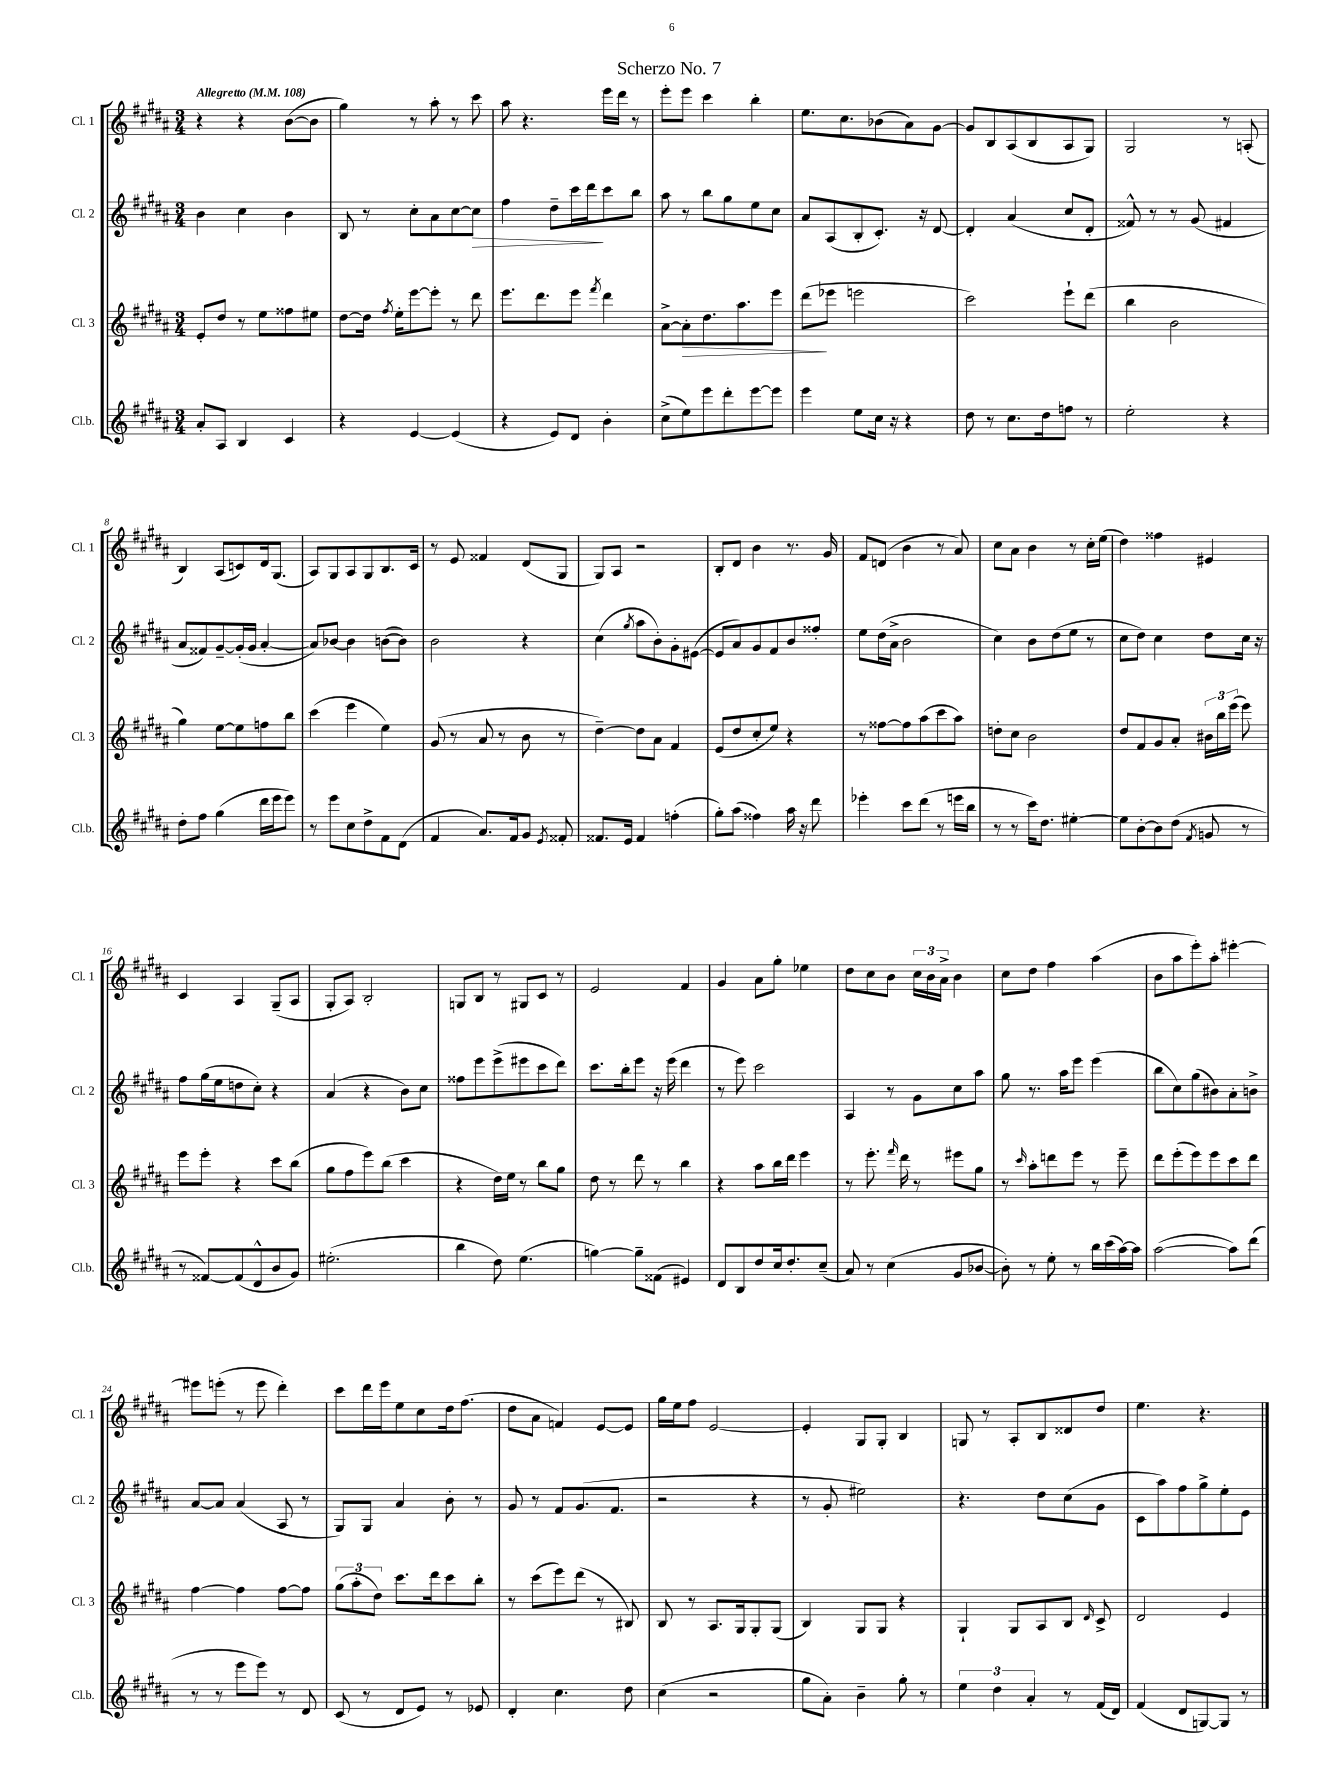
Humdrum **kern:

**kern	**kern	**dynam	**kern	**dynam	**kern
*part4	*part3	*part3	*part2	*part2	*part1
*staff4	*staff3	*staff3	*staff2	*staff2	*staff1
*I"Cl.b.	*I"Cl. 3	*	*I"Cl. 2	*	*I"Cl. 1
*I'Cl.b.	*I'Cl. 3	*	*I'Cl. 2	*	*I'Cl. 1
*clefG2	*clefG2	*	*clefG2	*	*clefG2
*k[f#c#g#d#a#]	*k[f#c#g#d#a#]	*	*k[f#c#g#d#a#]	*	*k[f#c#g#d#a#]
*M3/4	*M3/4	*	*M3/4	*	*M3/4
*MM108	*MM108	*	*MM108	*	*MM108
=1	=1	=1	=1	=1	=1
!	!	!	!	!	!LO:TX:a:B:t=Allegretto
8a#'/L	8e'/L	.	4b\	.	4r
8A#/J	8dd#/J	.	.	.	.
4B/	8r	.	4cc#\	.	4r
.	8ee\L	.	.	.	.
4c#/	8ff##X\	.	4b\	.	([8b\L
.	8ee#X\J	.	.	.	8b\J]
=2	=2	=2	=2	=2	=2
4r	[8dd#\L	.	8B/	.	4gg#\)
.	16dd#\Jk]	.	8r	.	.
.	8qff#/	.	.	.	.
.	16ee'\KL	.	.	.	.
[4e/	[8eee\	.	8cc#'\L	.	8r
.	8eee'\J]	.	8a#\	.	8aa#'\
(4e/]	8r	.	[8cc#\	.	8r
!	!	!	!	!LO:HP:b	!
.	8ddd#\	.	8cc#\J]	>	8ccc#\
=3	=3	=3	=3	=3	=3
4r	8.eee\L	.	4ff#\	.	8aa#\
.	.	.	.	.	4.r
.	8.ddd#\	.	.	.	.
8e/L)	.	.	8dd#~\L	.	.
8d#/J	8eee\J	.	16ccc#\L	.	.
.	.	.	16ddd#\J	.	.
.	8qfff#/	.	.	.	.
4b'\	4ddd#\	.	8ccc#\	]	16eee\LL
.	.	.	.	.	16ddd#\JJ
.	.	.	8bb\J	.	8r
=4	=4	=4	=4	=4	=4
(8cc#^\L	[8a#^\L	.	8aa#\	.	8eee'\L
!	!	!LO:HP:b	!	!	!
8ee\)	8a#'\]	>	8r	.	8eee\J
8eee\	8.dd#\	.	8bb\L	.	4ccc#\
8ddd#'\	.	.	8gg#\	.	.
.	8.aa#\	.	.	.	.
[8eee\	.	.	8ee\	.	4bb'\
8eee\J]	8eee\J	.	8cc#\J	.	.
=5	=5	=5	=5	=5	=5
4eee\	(8ddd#\L	.	8a#/L	.	8.ee\L
.	8eee-X\J	]	(8A#/	.	.
.	.	.	.	.	8.cc#\
8ee\L	2eeen\	.	8B'/	.	.
16cc#\Jk	.	.	8.c#'/J)	.	(8b-X\
16r	.	.	.	.	.
4r	.	.	.	.	8a#\)
.	.	.	16r	.	.
.	.	.	[8d#/	.	[8g#\J
=6	=6	=6	=6	=6	=6
8dd#\	2ccc#\)	.	4d#'/]	.	8g#/L]
8r	.	.	.	.	8B/
8.cc#\L	.	.	(4a#/	.	(8A#/
.	.	.	.	.	8B/
16dd#\k	.	.	.	.	.
8ffn\J	8eee`\L	.	8cc#/L	.	8A#/
8r	(8ddd#\J	.	8d#'/J	.	8G#/J)
=7	=7	=7	=7	=7	=7
2ee'\	4bb\	.	8f##X^^/)	.	2G#/
.	.	.	8r	.	.
.	2b\	.	8r	.	.
.	.	.	(8g#/	.	.
4r	.	.	4f#X/	.	8r
.	.	.	.	.	(8An'/
!!LO:LB:g=z
=8	=8	=8	=8	=8	=8
8dd#'\L	4gg#\)	.	8a#/L	.	4B/)
8ff#\J	.	.	8f##X/)	.	.
(4gg#\	[8ee\L	.	[8g#~/	.	(8A#/L
.	8ee\]	.	(16g#'/L]	.	8cn/)
.	.	.	16g#/JJ	.	.
16ddd#\LL	8ffn\	.	[4a#'/	.	16d#/k
16eee\J	.	.	.	.	(8.G#/J
8eee\J)	8bb\J	.	.	.	.
=9	=9	=9	=9	=9	=9
8r	(4ccc#\	.	8a#/L])	.	8A#/L)
8eee\L	.	.	[8b-X/J	.	8G#/
8cc#\	4eee\	.	4b-\]	.	8A#/
8dd#^\	.	.	.	.	8G#/
8f#\	4ee\)	.	([8bn\L	.	8.B/
(8d#\J	.	.	8b\J])	.	.
.	.	.	.	.	16c#/Jk
=10	=10	=10	=10	=10	=10
4f#/	(8g#/	.	2b\	.	8r
.	8r	.	.	.	8e/
8.a#/L)	8a#/	.	.	.	4f##X/
.	8r	.	.	.	.
16f#/k	.	.	.	.	.
8g#/J	8b\	.	4r	.	(8d#/L
8qe/	.	.	.	.	.
8f##X'/	8r	.	.	.	8G#/J
=11	=11	=11	=11	=11	=11
8.f##X/L	[4dd#~\)	.	(4cc#\	.	8G#/L)
.	.	.	.	.	8A#/J
16e/Jk	.	.	.	.	.
.	.	.	8qgg#/	.	.
4f##/	8dd#\L]	.	8aa#\L	.	2r
.	8a#\J	.	8b'\)	.	.
(4ffn'\	4f#/	.	8g#'\	.	.
.	.	.	([8e#X\J	.	.
=12	=12	=12	=12	=12	=12
8gg#'\L)	(8e/L	.	8e#/L]	.	8B'/L
(8aa#\J	8dd#/	.	8a#/)	.	8d#/J
4ff##X\)	8cc#'/	.	8g#/	.	4b\
.	8ee/J)	.	8f#/	.	.
16aa#\	4r	.	8b/	.	8.r
16r	.	.	.	.	.
8ddd#\	.	.	8ff##X'/J	.	.
.	.	.	.	.	16g#/
=13	=13	=13	=13	=13	=13
4eee-X'\	8r	.	8ee\L	.	8f#/L
.	[8ff##X\L	.	(16dd#\L	.	(8dn/J
.	.	.	16a#^\JJ	.	.
8ccc#\L	8ff##\]	.	2b\	.	4b\
(8ddd#\J	(8aa#\	.	.	.	.
8r	8ccc#\	.	.	.	8r
16eeen\LL	8aa#\J)	.	.	.	8a#/)
16bb\JJ	.	.	.	.	.
=14	=14	=14	=14	=14	=14
8r	8ddn'\L	.	4cc#\)	.	8cc#\L
8r	8cc#\J	.	.	.	8a#\J
16ccc#\KL)	2b\	.	8b\L	.	4b\
8.dd#\J	.	.	.	.	.
.	.	.	(8dd#\	.	.
[4ee#X'\	.	.	8ee\J	.	8r
.	.	.	8r	.	16cc#'\LL
.	.	.	.	.	(16ee\JJ
=15	=15	=15	=15	=15	=15
8ee#\L]	8dd#/L	.	8cc#\L	.	4dd#\)
[8b'\	8f#/	.	8dd#\J)	.	.
8b\]	8g#/	.	4cc#\	.	4ff##X\
(8dd#\J	8a#'/J	.	.	.	.
8qf#/	.	.	.	.	.
8gn/	24b#X\LL	.	8dd#\L	.	4e#X/
.	24bb\	.	.	.	.
.	(24eee\JJ	.	.	.	.
8r	8eee\)	.	16cc#\Jk	.	.
.	.	.	16r	.	.
!!LO:LB:g=z
=16	=16	=16	=16	=16	=16
8r	8eee\L	.	8ff#\L	.	4c#/
[8f##X/L)	8eee'\J	.	(16gg#\L	.	.
.	.	.	16ee\J	.	.
(8f##/]	4r	.	8ddn\	.	4A#/
8d#^^/	.	.	8cc#'\J)	.	.
8b/	8ccc#\L	.	4r	.	(8G#~/L
8g#/J)	(8bb\J	.	.	.	8A#/J
=17	=17	=17	=17	=17	=17
(2.ee#X'\	8gg#\L	.	(4a#/	.	8G#'/L
.	8ff#\	.	.	.	8A#/J)
.	8eee\)	.	4r	.	2B'/
.	(8bb\J	.	.	.	.
.	4ccc#\	.	8b\L)	.	.
.	.	.	8cc#\J	.	.
=18	=18	=18	=18	=18	=18
4bb\	4r	.	8ff##X\L	.	8Gn/L
.	.	.	8eee\	.	8B/J
8dd#\)	16dd#\LL)	.	(8eee^\	.	8r
.	16ee\JJ	.	.	.	.
(4.ee\	8r	.	8eee#X\	.	8G#X/L
.	8bb\L	.	8ccc#\	.	8c#/J
.	8gg#\J	.	8ddd#\J)	.	8r
=19	=19	=19	=19	=19	=19
[4ggn\)	8dd#\	.	8.ccc#\L	.	2e/
.	8r	.	.	.	.
.	.	.	16bb'\k	.	.
8gg~\L]	8ddd#\	.	8eee\J	.	.
(8f##X\J	8r	.	16r	.	.
.	.	.	(16eee\	.	.
4e#X/)	4bb\	.	4ddd#\	.	4f#/
=20	=20	=20	=20	=20	=20
8d#/L	4r	.	8r	.	4g#/
8B/	.	.	8eee\)	.	.
8dd#/	8aa#\L	.	2ccc#\	.	8a#\L
16cc#/k	16bb\L	.	.	.	8gg#'\J
8.dd#'/	16ddd#\JJ	.	.	.	.
.	4eee\	.	.	.	4ee-X\
(8cc#~/J	.	.	.	.	.
=21	=21	=21	=21	=21	=21
8a#/)	8r	.	4A#/	.	8dd#\L
8r	8.eee'\	.	.	.	8cc#\
(4cc#\	.	.	8r	.	8b\J
.	16qqfff#/	.	.	.	.
.	16ddd#\	.	.	.	.
.	8r	.	8g#\L	.	24cc#\LL
.	.	.	.	.	24b\
.	.	.	.	.	24a#^\JJ
8g#/L	8eee#X\L	.	8cc#\	.	4b\
[8b-X/J	8gg#\J	.	8aa#\J	.	.
=22	=22	=22	=22	=22	=22
8b-'\])	8r	.	8gg#\	.	8cc#\L
.	16qqccc#/	.	.	.	.
8r	8aa#'\L	.	8.r	.	8dd#\J
8ee'\	8dddn\	.	.	.	4ff#\
.	.	.	16aa#\KL	.	.
8r	8eee\J	.	8eee\J	.	.
16bb\LL	8r	.	(4eee\	.	(4aa#\
(16ccc#\	.	.	.	.	.
[16aa#\)	8eee~\	.	.	.	.
16aa#\JJ]	.	.	.	.	.
=23	=23	=23	=23	=23	=23
([2aa#\	8ddd#\L	.	8bb\L	.	8b\L
.	(8eee'\	.	8cc#\)	.	8aa#\
.	8eee\)	.	(8gg#\	.	8eee'\)
.	8eee\	.	8b#X\)	.	8aa#'\J
8aa#\L])	8ccc#\	.	8a#'\	.	[4eee#X'\
(8ddd#\J	8ddd#\J	.	8bn^\J	.	.
!!LO:LB:g=z
=24	=24	=24	=24	=24	=24
8r	[4ff#\	.	[8a#/L	.	8eee#X\L]
8r	.	.	8a#/J]	.	(8eeen'\J
8eee\L	4ff#\]	.	(4a#/	.	8r
8eee\J)	.	.	.	.	8eee\
8r	[8ff#\L	.	8A#/	.	4ddd#'\)
8d#/	8ff#\J]	.	8r	.	.
=25	=25	=25	=25	=25	=25
(8c#/	(12gg#\L	.	8G#/L)	.	8ccc#\L
.	12aa#'\	.	.	.	.
8r	.	.	8G#/J	.	16ddd#\L
.	12dd#\J)	.	.	.	.
.	.	.	.	.	16eee\J
8d#/L	8.ccc#\L	.	4a#/	.	8ee\
8e/J)	.	.	.	.	8cc#\
.	16ddd#\k	.	.	.	.
8r	8ccc#\	.	8b'\	.	16dd#\k
.	.	.	.	.	(8.ff#\J
8e-X/	8bb'\J	.	8r	.	.
=26	=26	=26	=26	=26	=26
4d#'/	8r	.	8g#/	.	8dd#\L
.	(8ccc#\L	.	8r	.	8a#\J
4.cc#\	8eee\)	.	8f#/L	.	4fn/)
.	(8ddd#\J	.	(8.g#/	.	.
.	8r	.	.	.	[8e/L
.	.	.	8.f#/J	.	.
8dd#\	8B#X/)	.	.	.	8e/J]
=27	=27	=27	=27	=27	=27
(4cc#\	8B/	.	2r	.	16gg#\LL
.	.	.	.	.	16ee\J
.	8r	.	.	.	8ff#\J
2r	8.A#/L	.	.	.	[2e/
.	16G#/k	.	.	.	.
.	8G#'/	.	4r	.	.
.	(8G#/J	.	.	.	.
=28	=28	=28	=28	=28	=28
8gg#\L	4B/)	.	8r	.	4e'/]
8a#'\J)	.	.	8g#'/	.	.
4b~\	8G#/L	.	2ee#X\)	.	8G#/L
.	8G#/J	.	.	.	8G#'/J
8gg#'\	4r	.	.	.	4B/
8r	.	.	.	.	.
=29	=29	=29	=29	=29	=29
6ee\	4G#`/	.	4.r	.	8Gn/
.	.	.	.	.	8r
6dd#\	.	.	.	.	.
.	8G#/L	.	.	.	8A#'/L
6a#'/	.	.	.	.	.
.	8A#/	.	8dd#\L	.	8B/
8r	8B/J	.	(8cc#\	.	8d##X/
.	16qqd#/	.	.	.	.
(16f#/LL	8c#^/	.	8g#\J	.	8dd#/J
16d#/JJ)	.	.	.	.	.
=30	=30	=30	=30	=30	=30
(4f#/	2d#/	.	8c#\L	.	4.ee\
.	.	.	8aa#\)	.	.
8d#/L	.	.	8ff#\	.	.
[8Gn/)	.	.	8gg#^\	.	4.r
8G/J]	4e/	.	8ee'\	.	.
8r	.	.	8e\J	.	.
==	==	==	==	==	==
*-	*-	*-	*-	*-	*-
